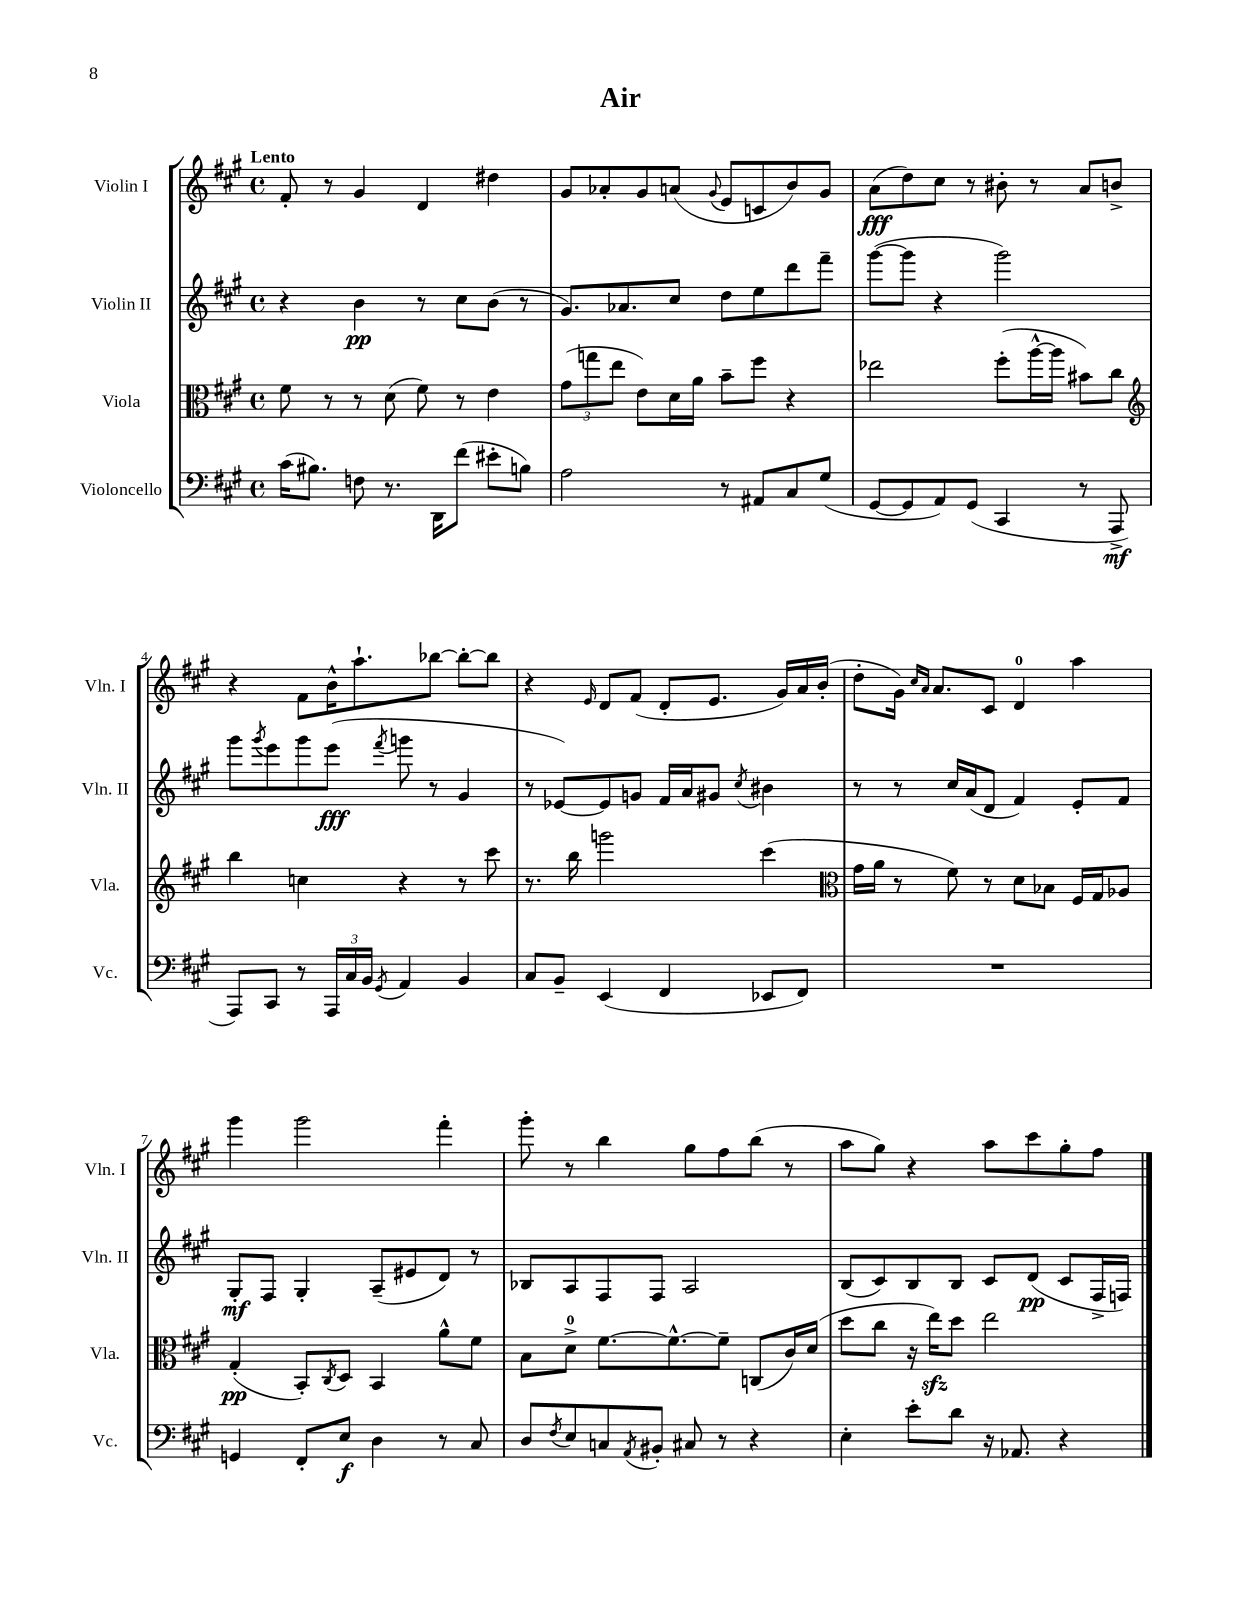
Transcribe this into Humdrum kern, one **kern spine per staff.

**kern	**dynam	**kern	**dynam	**kern	**dynam	**kern	**dynam
*part4	*part4	*part3	*part3	*part2	*part2	*part1	*part1
*staff4	*staff4	*staff3	*staff3	*staff2	*staff2	*staff1	*staff1
*I"Violoncello	*	*I"Viola	*	*I"Violin II	*	*I"Violin I	*
*I'Vc.	*	*I'Vla.	*	*I'Vln. II	*	*I'Vln. I	*
*clefF4	*	*clefC3	*	*clefG2	*	*clefG2	*
*k[f#c#g#]	*	*k[f#c#g#]	*	*k[f#c#g#]	*	*k[f#c#g#]	*
*M4/4	*	*M4/4	*	*M4/4	*	*M4/4	*
*met(c)	*	*met(c)	*	*met(c)	*	*met(c)	*
=1	=1	=1	=1	=1	=1	=1	=1
!	!	!	!	!	!	!LO:TX:a:B:t=Lento	!
(16c#\KL	.	8f#\	.	4r	.	8f#'/	.
8.B#X\J)	.	.	.	.	.	.	.
.	.	8r	.	.	.	8r	.
8Fn\	.	8r	.	4b\	pp	4g#/	.
8.r	.	(8d\	.	.	.	.	.
.	.	8f#\)	.	8r	.	4d/	.
16DD\KL	.	.	.	.	.	.	.
(8f#\J	.	8r	.	8cc#\L	.	.	.
8e#X'\L	.	4e\	.	(8b\J	.	4dd#X\	.
8Bn\J)	.	.	.	8r	.	.	.
=2	=2	=2	=2	=2	=2	=2	=2
2A\	.	(12g#\L	.	8.g#/L)	.	8g#/L	.
.	.	12ggn\	.	.	.	.	.
.	.	.	.	.	.	8a-X'/	.
.	.	12ee\J	.	.	.	.	.
.	.	.	.	8.a-X/	.	.	.
.	.	8e\L)	.	.	.	8g#/	.
.	.	16d\L	.	8cc#/J	.	(8an/J	.
.	.	16a\JJ	.	.	.	.	.
.	.	.	.	.	.	8qqg#/	.
8r	.	8b~\L	.	8dd\L	.	8e/L	.
8AA#X/L	.	8ff#\J	.	8ee\	.	8cn/	.
8C#/	.	4r	.	8ddd\	.	8b/)	.
(8G#/J	.	.	.	8fff#~\J	.	8g#/J	.
=3	=3	=3	=3	=3	=3	=3	=3
[8GG#/L	.	2ee-X\	.	([8ggg#\L	.	(8a\L	fff
8GG#/]	.	.	.	8ggg#\J]	.	8dd\)	.
8AA/)	.	.	.	4r	.	8cc#\J	.
(8GG#/J	.	.	.	.	.	8r	.
4CC#/	.	(8ff#'\L	.	2ggg#\)	.	8b#X'\	.
.	.	[16aa^^\L	.	.	.	8r	.
.	.	16aa\JJ]	.	.	.	.	.
8r	.	8b#X\L)	.	.	.	8a/L	.
8AAA^/	mf	8cc#\J	.	.	.	8bn^/J	.
!!LO:LB:g=z
=4	=4	=4	=4	=4	=4	=4	=4
*	*	*clefG2	*	*	*	*	*
8AAA/L)	.	4bb\	.	8ggg#\L	.	4r	.
.	.	.	.	8qggg#/	.	.	.
8CC#/J	.	.	.	8eee\	.	.	.
8r	.	4ccn\	.	8ggg#\	.	8f#\L	.
24AAA/LL	.	.	.	(8eee\J	fff	16b^^\K	.
24C#/	.	.	.	.	.	.	.
.	.	.	.	.	.	8.aa`\	.
24BB/JJ	.	.	.	.	.	.	.
8qGG#/	.	.	.	8qfff#/	.	.	.
4AA/	.	4r	.	8gggn\	.	.	.
.	.	.	.	8r	.	[8bb-X\J	.
4BB/	.	8r	.	4g#/	.	8bb-'\L_	.
.	.	8ccc#\	.	.	.	8bb-\J]	.
=5	=5	=5	=5	=5	=5	=5	=5
8C#/L	.	8.r	.	8r	.	4r	.
8BB~/J	.	.	.	[8e-X/L)	.	.	.
.	.	16bb\	.	.	.	.	.
.	.	.	.	.	.	16qqe/	.
(4EE/	.	2gggn\	.	8e-/]	.	8d/L	.
.	.	.	.	8gn/J	.	(8f#/J	.
4FF#/	.	.	.	16f#/LL	.	8d'/L	.
.	.	.	.	16a/J	.	.	.
.	.	.	.	8g#X/J	.	8.e/J	.
.	.	.	.	8qcc#/	.	.	.
8EE-X/L	.	(4ccc#\	.	4b#X\	.	.	.
.	.	.	.	.	.	16g#/LL)	.
8FF#/J)	.	.	.	.	.	16a/	.
.	.	.	.	.	.	(16b'/JJ	.
=6	=6	=6	=6	=6	=6	=6	=6
*	*	*clefC3	*	*	*	*	*
1r	.	16g#\LL	.	8r	.	8dd'\L	.
.	.	16a\JJ	.	.	.	.	.
.	.	8r	.	8r	.	16g#\Jk)	.
.	.	.	.	.	.	16qqcc#/LL	.
.	.	.	.	.	.	16qqa/JJ	.
.	.	.	.	.	.	8.a/L	.
.	.	8f#\)	.	16cc#/LL	.	.	.
.	.	.	.	(16a/J	.	.	.
.	.	8r	.	8d/J	.	8c#/J	.
.	.	8d\L	.	4f#/)	.	4d/	.
.	.	8B-X\J	.	.	.	.	.
.	.	16F#/LL	.	8e'/L	.	4aa\	.
.	.	16G#/J	.	.	.	.	.
.	.	8A-X/J	.	8f#/J	.	.	.
!!LO:LB:g=z
=7	=7	=7	=7	=7	=7	=7	=7
4GGn/	.	(4G#'/	pp	8G#'/L	mf	4ggg#\	.
.	.	.	.	8F#/J	.	.	.
8FF#'/L	.	8BB'/L)	.	4G#'/	.	2ggg#\	.
.	.	8qC#/	.	.	.	.	.
8E/J	f	8D/J	.	.	.	.	.
4D\	.	4BB/	.	(8A~/L	.	.	.
.	.	.	.	8e#X/	.	.	.
8r	.	8a^^\L	.	8d/J)	.	4fff#'\	.
8C#/	.	8f#\J	.	8r	.	.	.
=8	=8	=8	=8	=8	=8	=8	=8
8D/L	.	8B\L	.	8B-X/L	.	8ggg#'\	.
8qF#/	.	.	.	.	.	.	.
8E/	.	8d^\J	.	8A/	.	8r	.
8Cn/	.	[8.f#\L	.	8F#/	.	4bb\	.
8qAA/	.	.	.	.	.	.	.
8BB#X'/J	.	.	.	8F#/J	.	.	.
.	.	8.f#^^\_	.	.	.	.	.
8C#X/	.	.	.	2A/	.	8gg#\L	.
8r	.	8f#~\J]	.	.	.	8ff#\	.
4r	.	(8Cn/L	.	.	.	(8bb\J	.
.	.	16c#/L)	.	.	.	8r	.
.	.	(16d/JJ	.	.	.	.	.
=9	=9	=9	=9	=9	=9	=9	=9
4E'\	.	8dd\L	.	(8B/L	.	8aa\L	.
.	.	8cc#\J	.	8c#/)	.	8gg#\J)	.
8e'\L	.	16r	.	8B/	.	4r	.
.	.	16eezz\KL)	.	.	.	.	.
8d\J	.	8dd\J	.	8B/J	.	.	.
16r	.	2ee\	.	8c#/L	.	8aa\L	.
8.AA-X/	.	.	.	.	.	.	.
.	.	.	.	(8d/J	pp	8ccc#\	.
4r	.	.	.	8c#/L	.	8gg#'\	.
.	.	.	.	16F#^/L	.	8ff#\J	.
.	.	.	.	16Fn/JJ)	.	.	.
==	==	==	==	==	==	==	==
*-	*-	*-	*-	*-	*-	*-	*-
